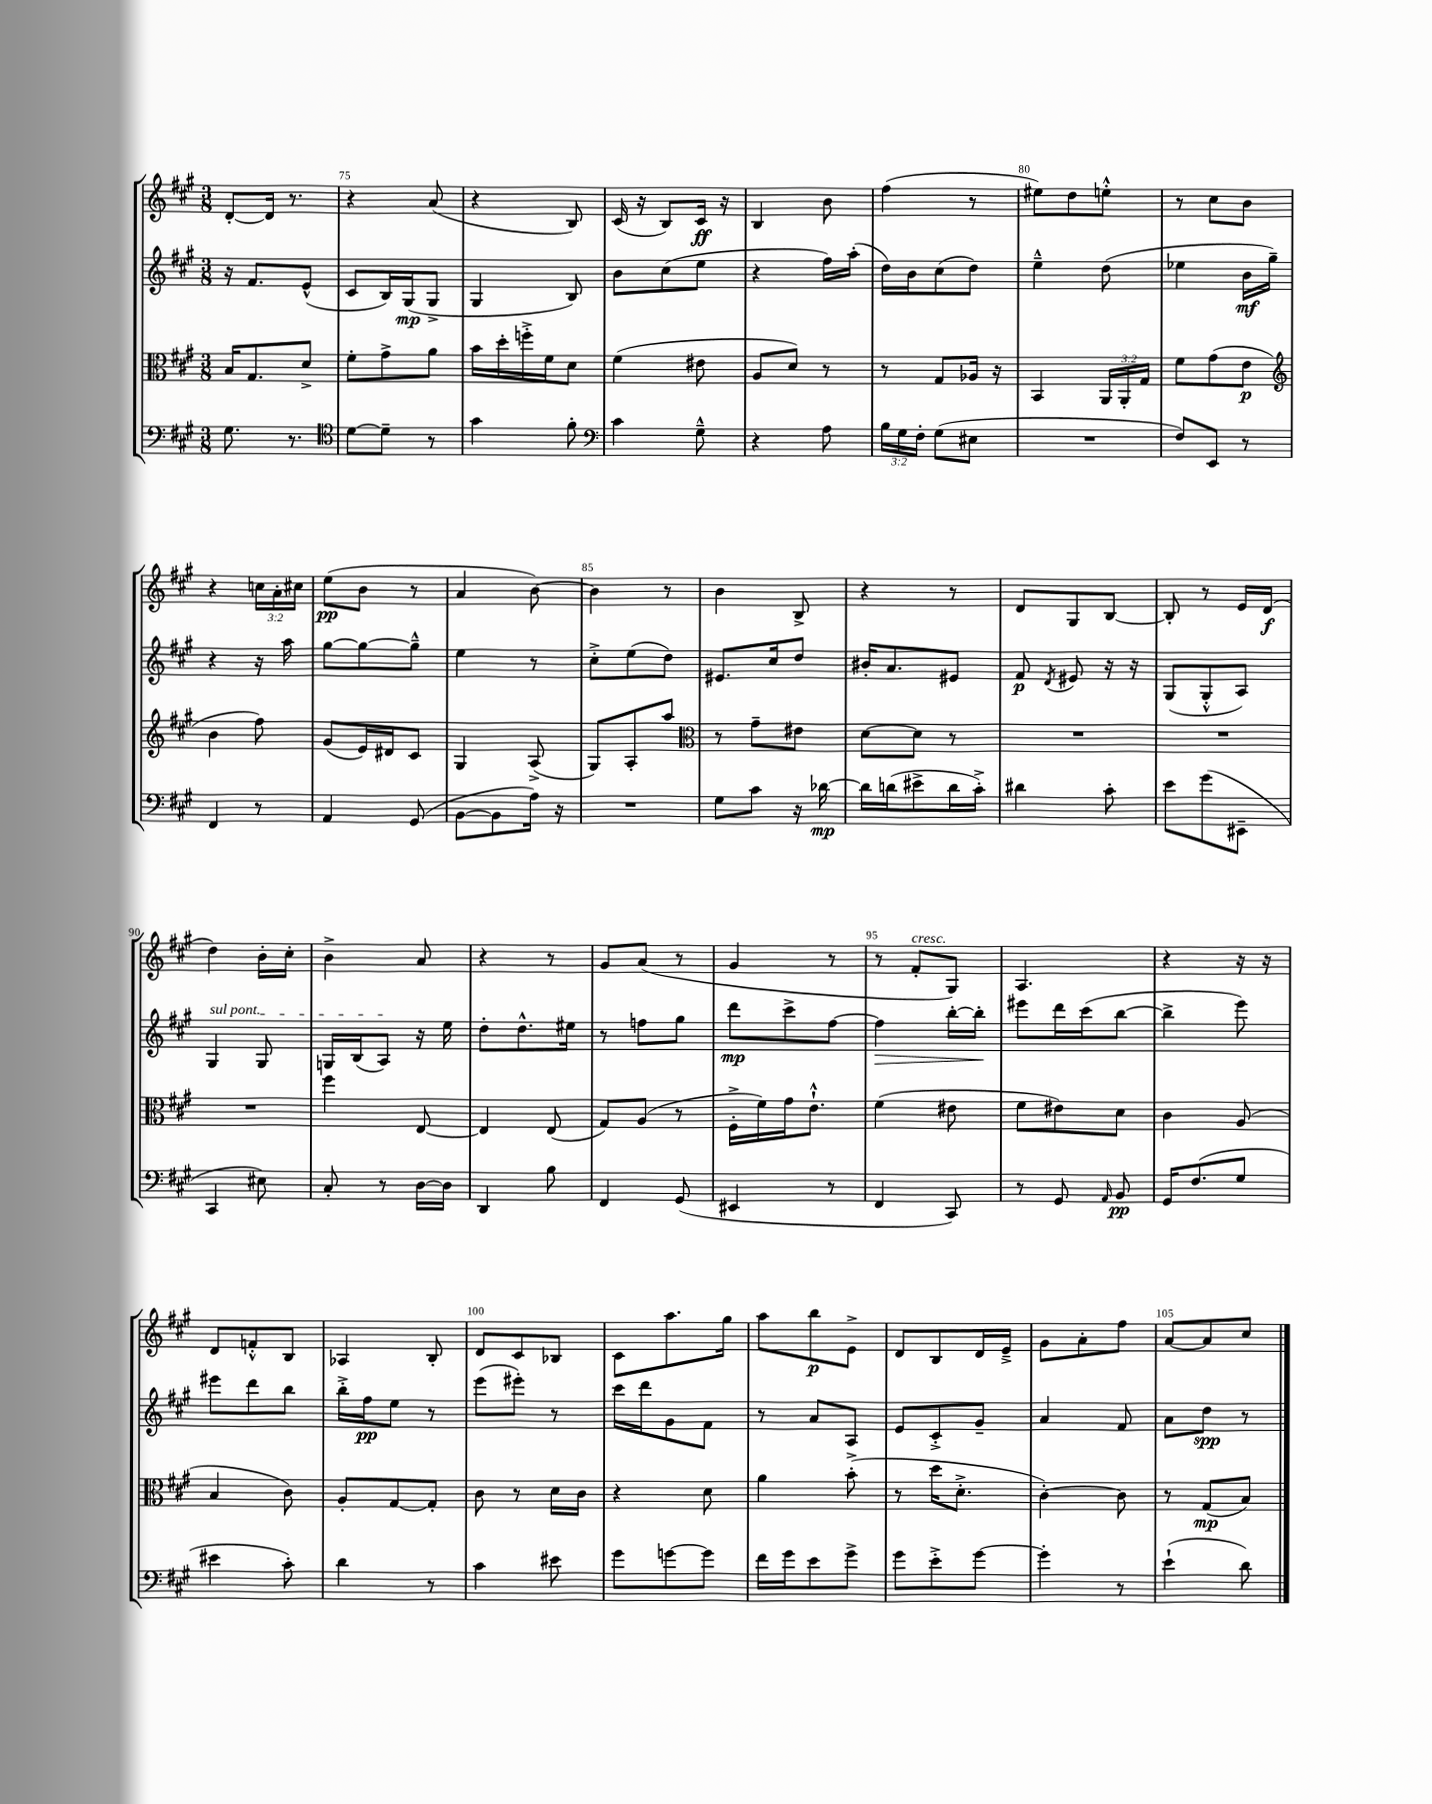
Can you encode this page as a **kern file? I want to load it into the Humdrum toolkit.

**kern	**kern	**kern	**kern
*staff4	*staff3	*staff2	*staff1
*clefF4	*clefC3	*clefG2	*clefG2
*k[f#c#g#]	*k[f#c#g#]	*k[f#c#g#]	*k[f#c#g#]
*M3/8	*M3/8	*M3/8	*M3/8
8.G#	16B	16r	[8d'
.	8.G#	8.f#	.
.	.	.	16d]
8.r	.	.	8.r
.	8d^	(8e^^	.
=	=	=	=
*clefC4	*	*	*
[8d	8f#'	8c#	4r
8d~]	8g#^	16B)	.
.	.	(16G#	.
8r	8a	8G#^	(8a
=	=	=	=
4g#	16b	4G#	4r
.	16dd'	.	.
.	16ff'^	.	.
.	16f#	.	.
8f#'	8d	8B)	8B)
=	=	=	=
*clefF4	*	*	*
4c#	(4f#	8b	(16c#
.	.	.	16r
.	.	(8cc#	8B)
8G#~^^	8e#	8ee	16c#
.	.	.	16r
=	=	=	=
4r	8A	4r	4B
.	8d)	.	.
8A	8r	16ff#)	8b
.	.	(16aa'	.
=	=	=	=
24B	8r	16dd)	(4ff#
24G#	.	.	.
.	.	16b	.
24F#'	.	.	.
(8G#	8G#	(8cc#	.
8E#	16A-	8dd)	8r
.	16r	.	.
=	=	=	=
4.r	4BB	4ee~^^	8ee#)
.	.	.	8dd
.	24AA	(8dd	8ee'^^
.	24AA'	.	.
.	24G#	.	.
=	=	=	=
8F#)	8f#	4ee-	8r
8EE	(8g#	.	8cc#
8r	8e	16b	8b
.	.	16gg#~)	.
=	=	=	=
*	*clefG2	*	*
4FF#	4b	4r	4r
8r	8ff#)	16r	24cc
.	.	.	24a'
.	.	16aa	.
.	.	.	24cc#
=	=	=	=
4AA	(8g#	[8gg#	(8ee
.	16e)	8gg#_	8b
.	16d#	.	.
(8GG#	8c#	8gg#~^^]	8r
=	=	=	=
[8BB	4G#	4ee	4a
8BB]	.	.	.
16A)	(8A^	8r	[8b)
16r	.	.	.
=	=	=	=
4.r	8G#)	8cc#'^	4b]
.	8A'	(8ee	.
.	8aa	8dd)	8r
=	=	=	=
*	*clefC3	*	*
8G#	8r	8.e#	4b
8c#	8g#~	.	.
.	.	16cc#	.
16r	8e#	8dd	8B^
[16d-	.	.	.
=	=	=	=
16d-]	[8d	16b#'	4r
(16d	.	8.a	.
8e#^	8d]	.	.
16d	8r	8e#	8r
16c#'^)	.	.	.
=	=	=	=
4d#	4.r	8f#	8d
.	.	8qd	.
.	.	8e#	8G#
8c#'	.	16r	[8B
.	.	16r	.
=	=	=	=
8e	4.r	(8G#	8B']
(8g#	.	8G#'^^	8r
8EE#~	.	8A)	16e
.	.	.	(16d
=	=	=	=
4CC#	4.r	4G#	4dd)
8E#)	.	8G#	16b'
.	.	.	16cc#'
=	=	=	=
8C#'	4ff#	16G	4b^
.	.	(16B	.
8r	.	8A)	.
[16D	[8E	16r	8a
16D]	.	16ee	.
=	=	=	=
4DD	4E]	8dd'	4r
.	.	8.dd^^	.
8B	(8E	.	8r
.	.	16ee#	.
=	=	=	=
4FF#	8G#)	8r	8g#
.	(8A	8ff	(8a
(8GG#	8r	8gg#	8r
=	=	=	=
4EE#	16F#'^	8ddd	4g#
.	16f#)	.	.
.	16g#	8ccc#^	.
.	8.e`^^	.	.
8r	.	[8ff#	8r
=	=	=	=
4FF#	(4f#	4ff#]	8r
.	.	.	8f#'
8CC#)	8e#	[16bb'	8G#)
.	.	16bb']	.
=	=	=	=
8r	8f#	8eee#	4.A
8GG#	8e#)	16ddd	.
.	.	(16ccc#	.
16qqAA	.	.	.
8BB	8d	[8bb	.
=	=	=	=
16GG#	4c#	4bb^]	4r
(8.F#	.	.	.
8G#	(8A	8eee)	16r
.	.	.	16r
=	=	=	=
4e#	4B	8eee#	8d
.	.	8ddd	8f'^^
8c#')	8c#)	8bb	8B
=	=	=	=
4d	8A'	16bb'^	4A-
.	.	16ff#	.
.	[8G#	8ee	.
8r	8G#']	8r	8B'
=	=	=	=
4c#	8c#	(8eee	8d
.	8r	8eee#')	8c#
8e#	16d	8r	8B-
.	16c#	.	.
=	=	=	=
8g#	4r	16ccc#	8c#
.	.	16ddd	.
[8g	.	8g#	8.aa
8g]	8d	8f#	.
.	.	.	16gg#
=	=	=	=
16f#	4a	8r	8aa
16g#	.	.	.
8e	.	8a	8bb
8g#^	(8b'^	8A	8e^
=	=	=	=
8g#	8r	8e	8d
8e'^	16dd	8c#'^	8B
.	8.d'^	.	.
[8g#	.	8g#~	16d
.	.	.	16e~^
=	=	=	=
4g#']	[4c#')	4a	8g#
.	.	.	8a'
8r	8c#]	8f#	8ff#
=	=	=	=
(4e`	8r	8a	[8a
.	(8G#	8dd	8a]
8d)	8B)	8r	8cc#
==	==	==	==
*-	*-	*-	*-
